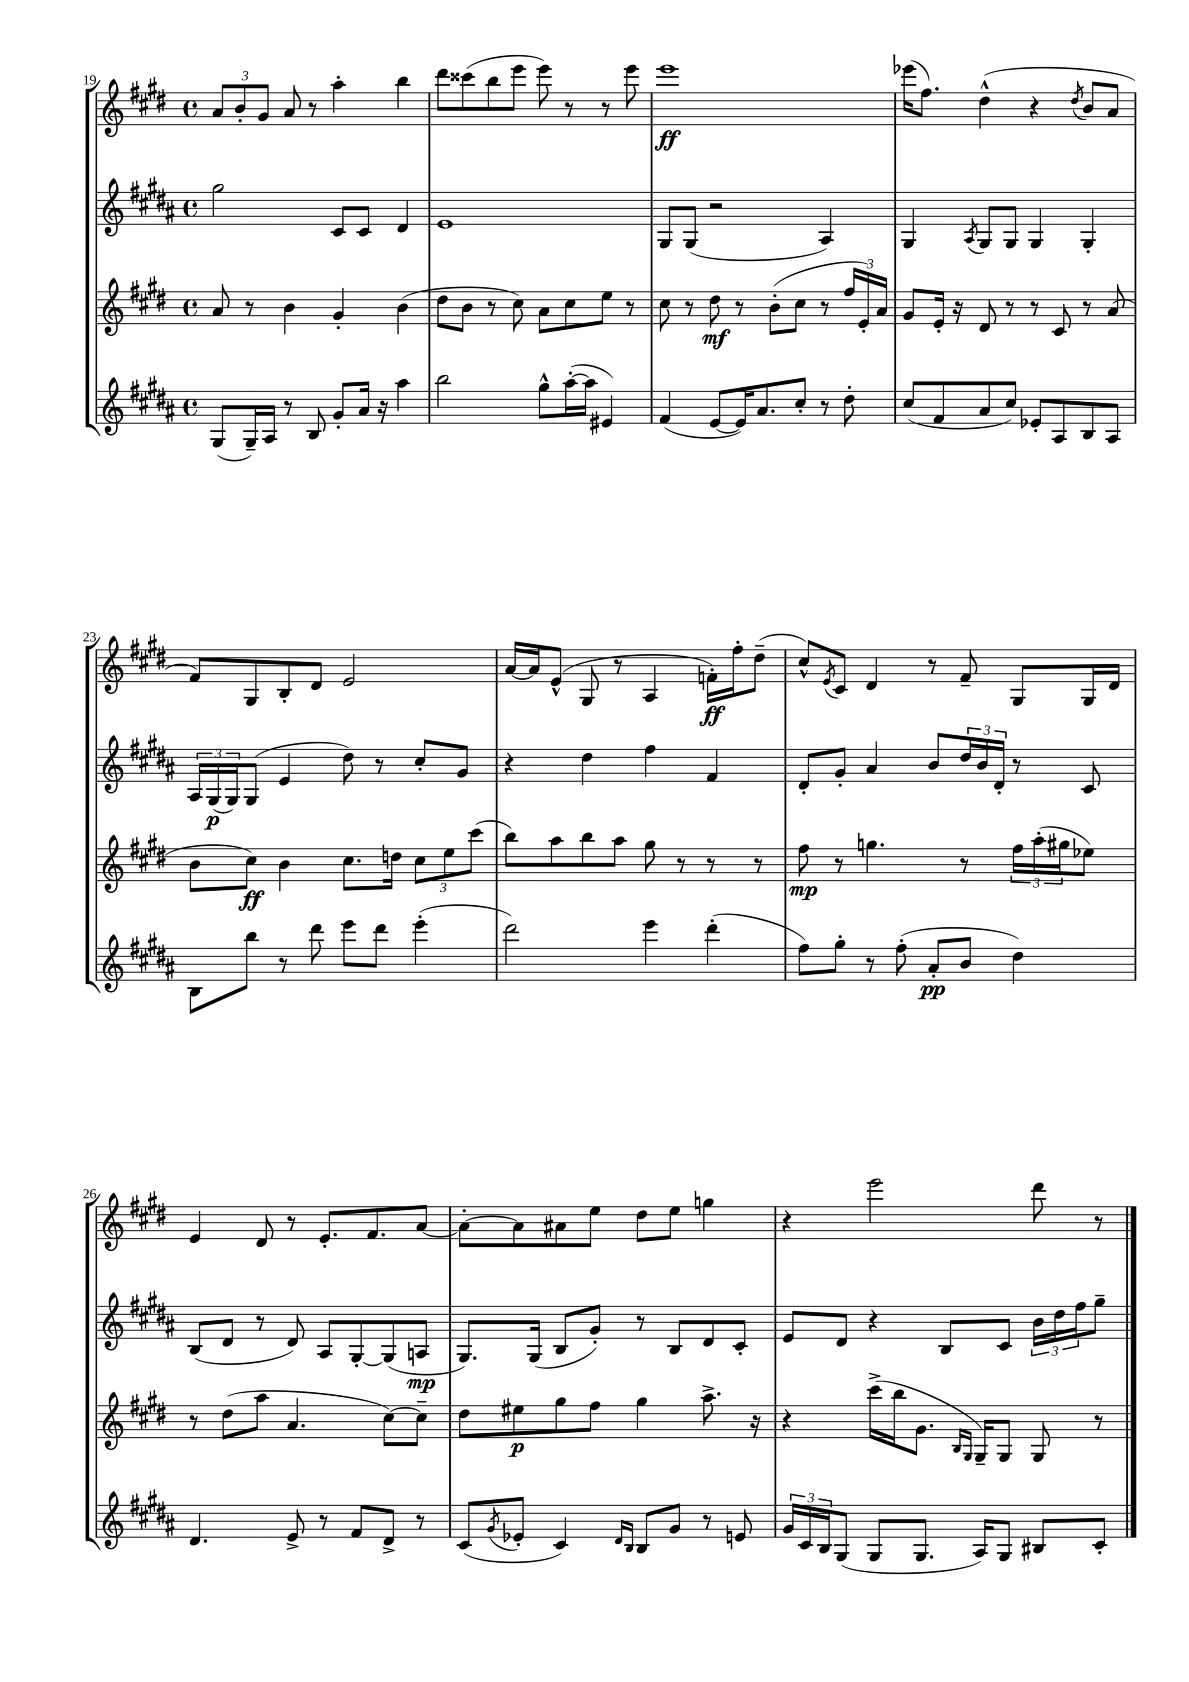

**kern	**dynam	**kern	**dynam	**kern	**dynam	**kern	**dynam
*part4	*part4	*part3	*part3	*part2	*part2	*part1	*part1
*staff4	*staff4	*staff3	*staff3	*staff2	*staff2	*staff1	*staff1
*clefG2	*	*clefG2	*	*clefG2	*	*clefG2	*
*k[f#c#g#d#a#]	*	*k[f#c#g#d#]	*	*k[f#c#g#d#a#]	*	*k[f#c#g#d#]	*
*M4/4	*	*M4/4	*	*M4/4	*	*M4/4	*
*met(c)	*	*met(c)	*	*met(c)	*	*met(c)	*
=19	=19	=19	=19	=19	=19	=19	=19
(8G#/L	.	8a/	.	2gg#\	.	12a/L	.
.	.	.	.	.	.	12b'/	.
16G#~/L)	.	8r	.	.	.	.	.
.	.	.	.	.	.	12g#/J	.
16A#/JJ	.	.	.	.	.	.	.
8r	.	4b\	.	.	.	8a/	.
8B/	.	.	.	.	.	8r	.
8g#'/L	.	4g#'/	.	8c#/L	.	4aa'\	.
16a#/Jk	.	.	.	8c#/J	.	.	.
16r	.	.	.	.	.	.	.
4aa#\	.	(4b\	.	4d#/	.	4bb\	.
=20	=20	=20	=20	=20	=20	=20	=20
2bb\	.	8dd#\L	.	1e	.	8ddd#\L	.
.	.	8b\J	.	.	.	(8ccc##X\	.
.	.	8r	.	.	.	8bb\	.
.	.	8cc#\)	.	.	.	8eee\J	.
8gg#^^\L	.	8a\L	.	.	.	8eee\)	.
([16aa#'\L	.	8cc#\	.	.	.	8r	.
16aa#\JJ]	.	.	.	.	.	.	.
4e#X/)	.	8ee\J	.	.	.	8r	.
.	.	8r	.	.	.	8eee\	.
=21	=21	=21	=21	=21	=21	=21	=21
(4f#/	.	8cc#\	.	8G#/L	.	1eee	ff
.	.	8r	.	(8G#/J	.	.	.
[8e/L	.	8dd#\	mf	2r	.	.	.
16e/K])	.	8r	.	.	.	.	.
8.a#/	.	.	.	.	.	.	.
.	.	(8b'\L	.	.	.	.	.
8cc#'/J	.	8cc#\J	.	.	.	.	.
8r	.	8r	.	4A#/)	.	.	.
8dd#'\	.	24ff#/LL	.	.	.	.	.
.	.	24e'/)	.	.	.	.	.
.	.	24a/JJ	.	.	.	.	.
=22	=22	=22	=22	=22	=22	=22	=22
(8cc#/L	.	8g#/L	.	4G#/	.	(16eee-X\KL	.
.	.	.	.	.	.	8.ff#\J)	.
8f#/	.	16e'/Jk	.	.	.	.	.
.	.	16r	.	.	.	.	.
.	.	.	.	8qA#/	.	.	.
8a#/	.	8d#/	.	8G#/L	.	(4dd#^^\	.
8cc#/J)	.	8r	.	8G#/J	.	.	.
8e-X'/L	.	8r	.	4G#/	.	4r	.
8A#/	.	8c#/	.	.	.	.	.
.	.	.	.	.	.	8qdd#/	.
8B/	.	8r	.	4G#'/	.	8b/L	.
8A#/J	.	(8a/	.	.	.	8a/J	.
!!LO:LB:g=z
=23	=23	=23	=23	=23	=23	=23	=23
8B\L	.	8b\L	.	24A#/LL	.	8f#/L)	.
.	.	.	.	(24G#/	p	.	.
.	.	.	.	24G#/J)	.	.	.
8bb\J	.	8cc#\J)	ff	(8G#/J	.	8G#/	.
8r	.	4b\	.	4e/	.	8B'/	.
8ddd#\	.	.	.	.	.	8d#/J	.
8eee\L	.	8.cc#\L	.	8dd#\)	.	2e/	.
8ddd#\J	.	.	.	8r	.	.	.
.	.	16ddn\Jk	.	.	.	.	.
(4eee'\	.	12cc#\L	.	8cc#'/L	.	.	.
.	.	12ee\	.	.	.	.	.
.	.	.	.	8g#/J	.	.	.
.	.	(12ccc#\J	.	.	.	.	.
=24	=24	=24	=24	=24	=24	=24	=24
2ddd#\)	.	8bb\L)	.	4r	.	[16a/LL	.
.	.	.	.	.	.	16a/J]	.
.	.	8aa\	.	.	.	(8e^^/J	.
.	.	8bb\	.	4dd#\	.	8G#/	.
.	.	8aa\J	.	.	.	8r	.
4eee\	.	8gg#\	.	4ff#\	.	4A/	.
.	.	8r	.	.	.	.	.
(4ddd#'\	.	8r	.	4f#/	.	16fn'\LL)	ff
.	.	.	.	.	.	16ff#'\J	.
.	.	8r	.	.	.	(8dd#~\J	.
=25	=25	=25	=25	=25	=25	=25	=25
8ff#\L)	.	8ff#\	mp	8d#'/L	.	8cc#^^/L)	.
.	.	.	.	.	.	8qe/	.
8gg#'\J	.	8r	.	8g#'/J	.	8c#/J	.
8r	.	4.ggn\	.	4a#/	.	4d#/	.
(8ff#'\	.	.	.	.	.	.	.
8a#'/L	pp	.	.	8b/L	.	8r	.
8b/J	.	8r	.	24dd#/L	.	8f#~/	.
.	.	.	.	24b/	.	.	.
.	.	.	.	24d#'/JJ	.	.	.
4dd#\)	.	24ff#\LL	.	8r	.	8G#/L	.
.	.	(24aa'\	.	.	.	.	.
.	.	24gg#X\J	.	.	.	.	.
.	.	8ee-X\J)	.	8c#/	.	16G#/L	.
.	.	.	.	.	.	16d#/JJ	.
!!LO:LB:g=z
=26	=26	=26	=26	=26	=26	=26	=26
4.d#/	.	8r	.	(8B/L	.	4e/	.
.	.	(8dd#\L	.	8d#/J	.	.	.
.	.	8aa\J	.	8r	.	8d#/	.
8e^/	.	4.a/	.	8d#/)	.	8r	.
8r	.	.	.	8A#/L	.	8.e'/L	.
8f#/L	.	.	.	[8G#'/	.	.	.
.	.	.	.	.	.	8.f#/	.
8d#^/J	.	[8cc#\L)	.	(8G#/]	.	.	.
8r	.	8cc#~\J]	.	8An/J	mp	[8a/J	.
=27	=27	=27	=27	=27	=27	=27	=27
(8c#/L	.	8dd#\L	.	8.G#/L)	.	8a'\L_	.
8qg#/	.	.	.	.	.	.	.
8e-X'/J	.	8ee#X\	p	.	.	8a\]	.
.	.	.	.	(16G#/Jk	.	.	.
4c#/)	.	8gg#\	.	8B/L	.	8a#X\	.
.	.	8ff#\J	.	8g#'/J)	.	8ee\J	.
16qqd#/LL	.	.	.	.	.	.	.
16qqB/JJ	.	.	.	.	.	.	.
8B/L	.	4gg#\	.	8r	.	8dd#\L	.
8g#/J	.	.	.	8B/L	.	8ee\J	.
8r	.	8.aa^\	.	8d#/	.	4ggn\	.
8en/	.	.	.	8c#'/J	.	.	.
.	.	16r	.	.	.	.	.
=28	=28	=28	=28	=28	=28	=28	=28
24g#/LL	.	4r	.	8e/L	.	4r	.
24c#/	.	.	.	.	.	.	.
24B/J	.	.	.	.	.	.	.
(8G#/J	.	.	.	8d#/J	.	.	.
8G#/L	.	(16ccc#^\LL	.	4r	.	2eee\	.
.	.	16bb\J	.	.	.	.	.
8.G#/J	.	8.g#\J	.	.	.	.	.
.	.	.	.	8B/L	.	.	.
.	.	16qqB/LL	.	.	.	.	.
.	.	16qqG#/JJ	.	.	.	.	.
16A#/KL)	.	16G#~/KL)	.	.	.	.	.
8G#/J	.	8G#/J	.	8c#/J	.	.	.
8B#X/L	.	8G#/	.	24b\LL	.	8ddd#\	.
.	.	.	.	24dd#\	.	.	.
.	.	.	.	24ff#\J	.	.	.
8c#'/J	.	8r	.	8gg#~\J	.	8r	.
==	==	==	==	==	==	==	==
*-	*-	*-	*-	*-	*-	*-	*-
